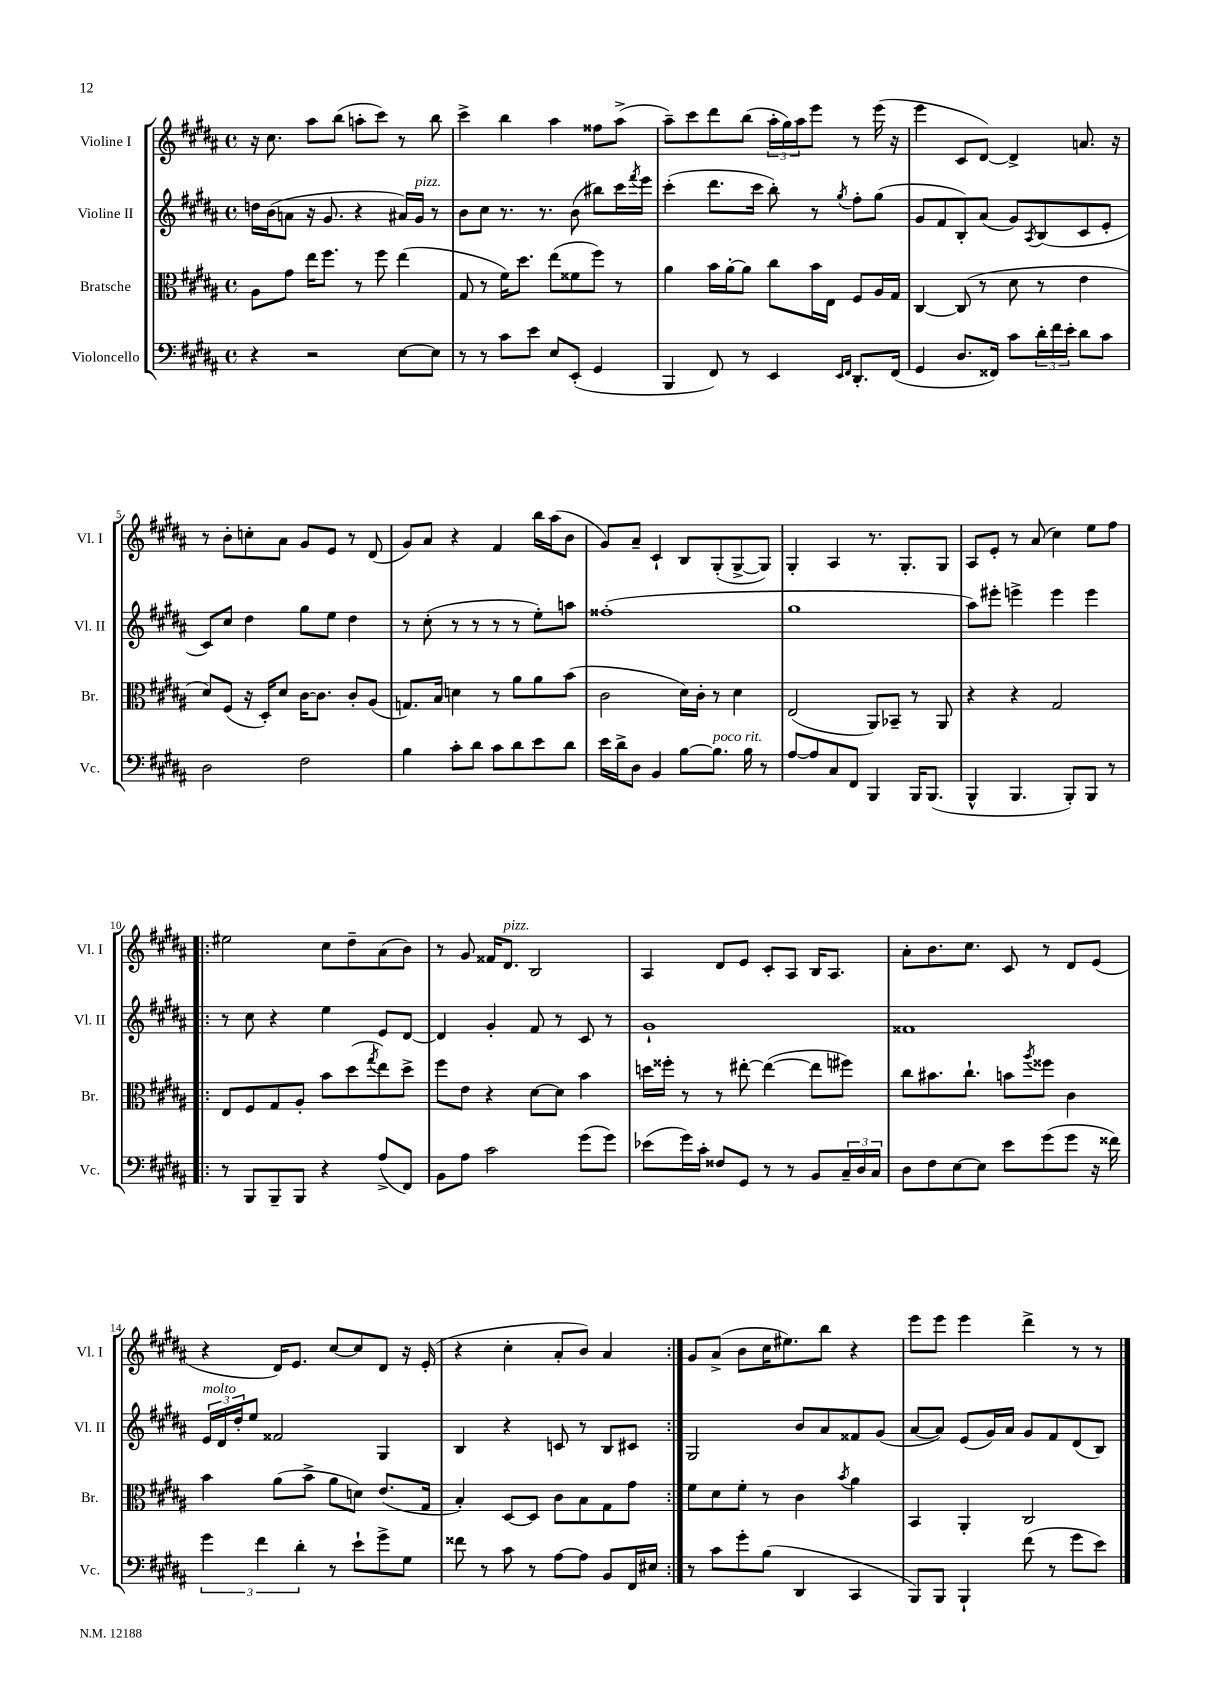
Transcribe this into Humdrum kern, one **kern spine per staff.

**kern	**kern	**kern	**kern
*staff4	*staff3	*staff2	*staff1
*clefF4	*clefC3	*clefG2	*clefG2
*k[f#c#g#d#a#]	*k[f#c#g#d#a#]	*k[f#c#g#d#a#]	*k[f#c#g#d#a#]
*M4/4	*M4/4	*M4/4	*M4/4
*met(c)	*met(c)	*met(c)	*met(c)
4r	8A#\L	16dd\LL	16r
.	.	(16b\J	8.cc#\
.	8g#\J	8a\J	.
2r	16ee\LK	16r	8aa#\L
.	8.ff#\J	8.g#/	.
.	.	.	(8bb\J
.	8r	4r	8aa'\L
.	8ff#\	.	8ccc#\J)
[8E\L	(4ee\	16a#/LL)	8r
.	.	16g#/JJ	.
8E\]J	.	8r	8bb\
=	=	=	=
8r	8G#/	8b\L	4ccc#^\
8r	8r	8cc#\J	.
8c#\L	16f#\LK)	8.r	4bb\
.	8.dd#\J	.	.
8e\J	.	.	.
.	.	8.r	.
8E/L	(8ee\L	.	4aa#\
(8EE'/J	8f##\	(8b\	.
4GG#/	8ff#\J)	8bb#\L)	8ff##\L
.	8r	16ccc#\L	(8aa#^\J
.	.	8qfff#/	.
.	.	16eee\JJ	.
=	=	=	=
4BBB/	4a#\	(4ccc#'\	8aa#~\L)
.	.	.	8ccc#\
8FF#/)	16b\LL	8.ddd#\L	8ddd#\
.	[16a#'\J	.	.
8r	8a#\]J	.	(8bb\J
.	.	16ccc#\Jk	.
4EE/	8cc#\L	8bb'\)	24aa#'\LL
.	.	.	24gg#\)
.	.	.	24aa#\J
.	16b\L	8r	8eee\J
.	16E\JJ	.	.
16qqEE/LL	.	.	.
16qqFF#/JJ	.	8qgg#/	.
8.DD#'/L	8F#/L	8ff#'\L	8r
.	16A#/L	(8gg#\J	(16eee\
(16FF#/Jk	16G#/JJ	.	16r
=	=	=	=
4GG#/	[4C#/	8g#/L	4eee\
.	.	8f#/	.
8.D#/L	(8C#/]	8B'/)	8c#/L
.	8r	(8a#/J	[8d#/J)
16FF##/Jk)	.	.	.
8c#\L	8d#\	8g#/L)	4d#^/]
.	.	8qA#/	.
24d#'\L	8r	(8B/	.
24f#\	.	.	.
24e'\JJ	.	.	.
8d#\L	4e\	8c#/	8.a/
8c#\J	.	8e'/J	.
.	.	.	16r
=	=	=	=
2D#\	8d#/L)	8c#/L)	8r
.	(8F#/J	8cc#/J	8b'\L
.	16r	4dd#\	8cc'\
.	16D#'/LK)	.	.
.	8d#/J	.	8a#\J
2F#\	[16c#\LK	8gg#\L	8g#/L
.	8.c#\]J	.	.
.	.	8ee\J	8e/J
.	8c#'/L	4dd#\	8r
.	(8A#/J	.	(8d#/
=	=	=	=
4B\	8.G/L)	8r	8g#/L)
.	.	(8cc#'\	8a#/J
.	16B/Jk	.	.
8c#'\L	4d\	8r	4r
8d#\J	.	8r	.
8c#\L	8r	8r	4f#/
8d#\	8a#\L	8r	.
8e\	8a#\	8ee'\L)	16bb\LL
.	.	.	(16aa#\J
8d#\J	(8b\J	8aa\J	8b\J
=	=	=	=
16e\LL	2c#\	(1ff##'	8g#/L)
16d#^\J	.	.	.
8D#\J	.	.	8a#~/J
4BB/	.	.	4c#`/
[8B\L	16d#\LL)	.	8B/L
.	16c#'\JJ	.	.
8.B\]J	8r	.	(8G#'/
.	4d#\	.	[8G#^/
16B\	.	.	.
8r	.	.	8G#/]J)
=	=	=	=
[8A#/L	(2E/	1gg#	4G#'/
8A#/]	.	.	.
8C#/	.	.	4A#/
8FF#/J	.	.	.
4BBB/	8AA#/L)	.	8.r
.	8BB-~/J	.	.
.	.	.	8.G#'/L
16BBB/LK	8r	.	.
(8.BBB/J	.	.	.
.	8AA#/	.	8G#/J
=	=	=	=
4BBB^^/	4r	8aa#\L)	8A#/L
.	.	8eee#'\J	8e'/J
4.BBB/	4r	4eee^\	8r
.	.	.	(8a#/
.	2G#/	4eee\	4cc#\)
8BBB'/L)	.	.	.
8BBB/J	.	4eee\	8ee\L
8r	.	.	8ff#\J
=!|:	=!|:	=!|:	=!|:
8r	8E/L	8r	2ee#\
8BBB/L	8F#/	8cc#\	.
8BBB~/	8G#/	4r	.
8BBB/J	8A#'/J	.	.
4r	8b\L	4ee\	8cc#\L
.	(8dd#\	.	8dd#~\
.	8qgg#/	.	.
(8A#^/L	8ee\)	8e/L	(8a#\
8FF#/J)	8dd#^\J	[8d#/J	8b\J)
=	=	=	=
8BB\L	8ff#\L	4d#/]	8r
8A#\J	8e\J	.	8g#/
2c#\	4r	4g#'/	16f##/LK
.	.	.	8.d#/J
.	[8d#\L	8f#/	2B/
.	8d#\]J	8r	.
(8g#\L	4b\	8c#/	.
8g#\J)	.	8r	.
=	=	=	=
(8e-\L	16dd\LL	1g#`	4A#/
.	16ff##'\JJ	.	.
16g#\L)	8r	.	.
16c#'\JJ	.	.	.
8F##/L	8r	.	8d#/L
8GG#/J	[8ee#'\	.	8e/J
8r	(4ee#\_	.	8c#'/L
8r	.	.	8A#/J
8BB/L	8ee#\]L	.	16B/LK
.	.	.	8.A#/J
24C#~/L	8ff#\J)	.	.
24D#/	.	.	.
24C#/JJ	.	.	.
=	=	=	=
8D#\L	8cc#\L	1f##	8a#'\L
8F#\	8.b#\	.	8.b\
[8E\	.	.	.
.	8.cc#`\J	.	8.cc#\J
8E\]J	.	.	.
8e\L	8b\L	.	8c#/
.	8qaa#/	.	.
(8g#\	8ff##\J	.	8r
8g#\J	4c#\	.	8d#/L
16r	.	.	(8e/J
16f##\)	.	.	.
=	=	=	=
6g#\	4b\	24e/LL	4r
.	.	24d#/	.
.	.	24dd#'/J	.
.	.	8ee/J	.
6f#\	.	.	.
.	(8a#\L	2f##/	16d#/LK)
.	.	.	8.e/J
6d#'\	.	.	.
.	8b^\J	.	.
8r	8a#\L	.	[8cc#/L
8e`\L	8d\J)	.	8cc#/]
8g#^\	(8.e/L	4G#/	8d#/J
8G#\J	.	.	16r
.	16G#/Jk	.	(16e'/
=	=	=	=
8f##\	4B'/)	4B/	4r
8r	.	.	.
8c#\	[8D#/L	4r	4cc#'\
8r	8D#/]J	.	.
[8A#\L	8c#\L	8c/	8a#'/L
8A#\]J	8B\	8r	8b/J)
8BB/L	8G#\	8B/L	4a#/
16FF#/L	8g#\J	8c#/J	.
16E#/JJ	.	.	.
=:|!	=:|!	=:|!	=:|!
8r	8f#\L	2G#/	8g#/L
8c#\L	8d#\	.	(8a#^/J
8g#'\	8f#'\J	.	8b\L
(8B\J	8r	.	16cc#\K
.	.	.	8.ee#\)
4DD#/	4c#\	8b/L	.
.	.	8a#/	8bb\J
.	8qb/	.	.
4CC#/	4a#\	8f##/	4r
.	.	(8g#/J	.
=	=	=	=
8BBB/L)	4BB/	[8a#/L	8eee\L
8BBB/J	.	8a#/]J)	8eee\J
4BBB`/	4AA#'/	(8e/L	4eee\
.	.	16g#/L)	.
.	.	16a#/JJ	.
(8f#\	2C#/	8g#/L	4ddd#^\
8r	.	8f#/	.
8g#\L	.	(8d#/	8r
8e\J)	.	8B/J)	8r
==	==	==	==
*-	*-	*-	*-
